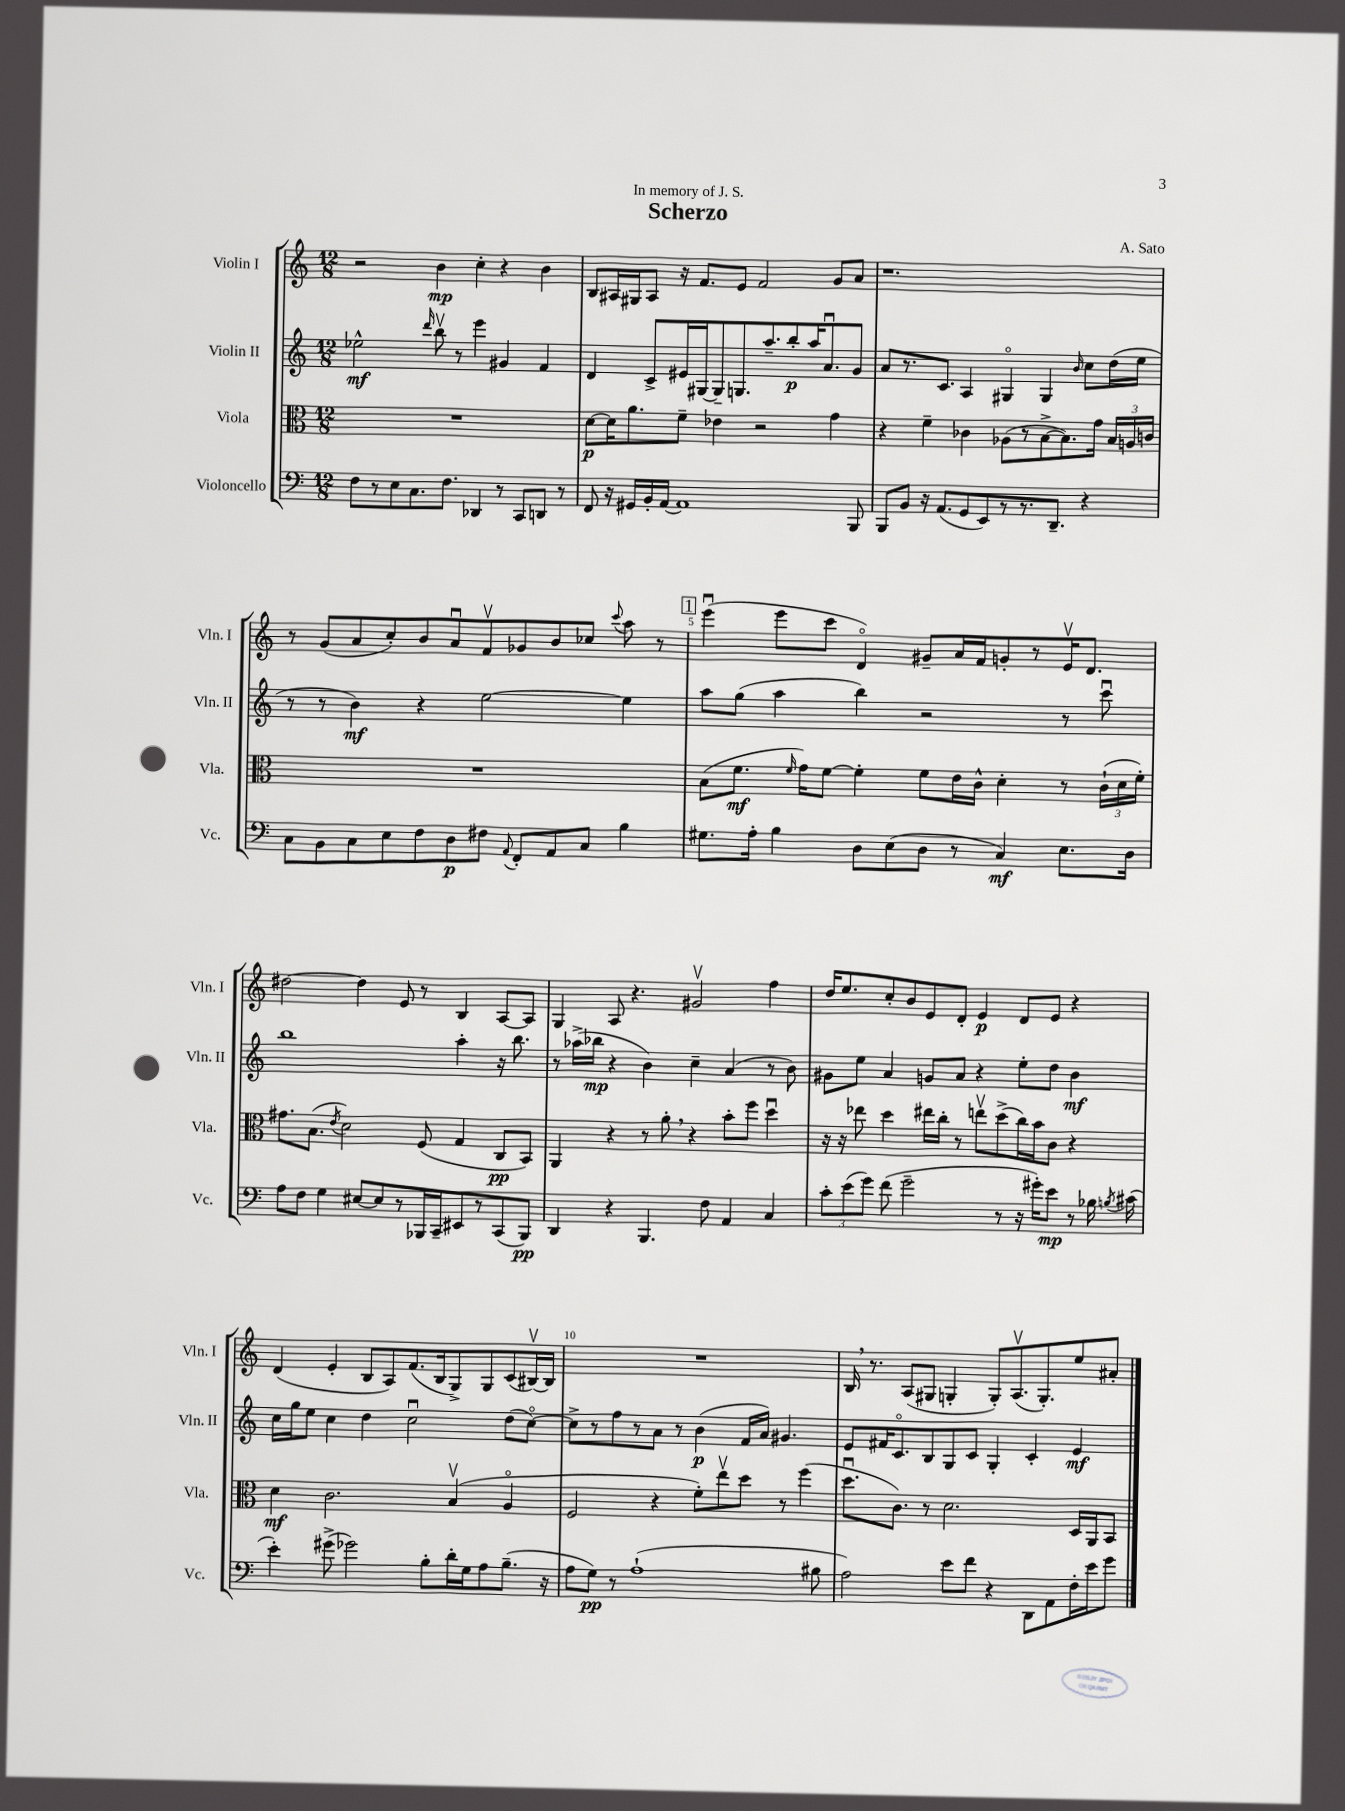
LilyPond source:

\header { title = "Scherzo" composer = "A. Sato" dedication = "In memory of J. S." }
<<
\new StaffGroup <<
\new Staff = "s0" \with { instrumentName = "Violin I" shortInstrumentName = "Vln. I" } {
    \clef treble \key c \major \numericTimeSignature \time 12/8
    \autoBeamOff r2 b'4\mp c''4-. r4 b'4 |
    b8[ ais16 gis16 ais8] r16 f'8.[ e'8] f'2 g'8[ a'8] |
    r1. |
    r8 g'8[( a'8 c''8-.) b'8 a'8\downbow f'8\upbow ges'8 b'8 ces''8] \appoggiatura { c'''8 } a''8 r8 |
    \mark \markup { \box "1" } e'''4\downbow( e'''8[ c'''8] d'4\flageolet) gis'8[-- a'16 f'16 g'8-. r8 e'16\upbow d'8.] |
    dis''2~ dis''4 e'8 r8 b4 a8[~ a8] |
    g4 a8 r4. gis'2\upbow f''4 |
    d''16[ e''8. c''8-. b'8 e'8 d'8]-. e'4\p d'8[ e'8] r4 |
    d'4( e'4-. b8[ a8) f'8.( b16 g8->) g8 c'8( bis16~\upbow) bis16] |
    R1. |
    b16 \breathe r8. a8[( gis8] g4-. g8[-.) a8.\upbow( g8.-.) e''8 ais'8]-. \bar "|." |
}
\new Staff = "s1" \with { instrumentName = "Violin II" shortInstrumentName = "Vln. II" } {
    \clef treble \key c \major \numericTimeSignature \time 12/8
    \autoBeamOff ees''2-^\mf \grace { d'''16 } b''8\upbow r8 e'''4 gis'4 f'4 |
    d'4 c'8[-> eis'16 gis16~ gis8-- g8. a''8.-- b''8-.\p a''16 a'8.\downbow g'8] |
    a'8[ r8. c'8.] a4 gis4\flageolet gis4 \grace { b'16 } c''8[ d''16( e''16] |
    r8 r8 b'4\mf) r4 e''2~ e''4 |
    \mark \markup { \box "1" } a''8[ g''8]( a''4 b''4) r2 r8 c'''8\downbow |
    b''1 a''4-. r16 b''8. |
    r8 aes''16[->( bes''16]\mp r4 b'4) c''4-- a'4( r8 b'8) |
    gis'8[ e''8] a'4 g'8[ a'8] r4 e''8[-. d''8] b'4\mf |
    c''16[ g''16 e''8] c''4 d''4 c''2\downbow d''8[( c''8]~\flageolet) |
    c''8[-> r8 f''8 r8 a'8] r8 b'4\p( f'16[ a'16]) gis'4. |
    e'8[ fis'16 c'8.\flageolet b8 g8 c'8] g4-. c'4-. e'4\mf \bar "|." |
}
\new Staff = "s2" \with { instrumentName = "Viola" shortInstrumentName = "Vla." } {
    \clef alto \key c \major \numericTimeSignature \time 12/8
    \autoBeamOff R1. |
    d'8[~\p d'16 a'8. f'8]-- ees'4 r2 g'4 |
    r4 f'4-- ces'4 aes8[( r8 b8~-> b8.) g'16] \tuplet 3/2 { b16[ a16 c'16] } |
    R1. |
    \mark \markup { \box "1" } b8[( f'8.]\mf \grace { f'16 } g'16[) f'8]~ f'4-. f'8[ e'16 c'16]-^ d'4-. r8 \tuplet 3/2 { c'16[-!( d'16 f'16]-.) } |
    gis'8.[ b8.]( \acciaccatura { e'8 } d'2) f8( g4 c8[\pp b,8]) |
    a,4 r4 r8 a'8-. \breathe r4 b'8[-. f''8] d''4\downbow |
    r16 r16 ees''8 d''4 eis''16[ c''16]-. r8 e''8[\upbow d''8->( c''16) b'16 c'8] r4 |
    d'4\mf c'2. b4\upbow( a4\flageolet |
    f2 r4 f'8[-.) e''8\upbow d''8] r8 f''4( |
    d''8.[\downbow c'8.]) r8 d'2. d16[ a,16 b,8] \bar "|." |
}
\new Staff = "s3" \with { instrumentName = "Violoncello" shortInstrumentName = "Vc." } {
    \clef bass \key c \major \numericTimeSignature \time 12/8
    \autoBeamOff f8[ r8 e8 c8. f8.] des,4 r8 c,8[ d,8] r8 |
    f,8 r16 gis,16[ b,16-. a,16]~ a,1 b,,8 |
    b,,8[ b,8] r16 a,8.[( g,8 e,8) r8 r8. d,8.]-- r4 |
    c8[ b,8 c8 e8 f8 d8\p fis8] \appoggiatura { a,8 } f,8[-. a,8 c8] b4 |
    \mark \markup { \box "1" } gis8.[ a16]-. b4 d8[ e8( d8] r8 c4\mf) e8.[ d16] |
    a8[ f8] g4 eis8[~ eis8 r8 bes,,16 c,16-- eis,8 r8 c,8( bes,,8]\pp) |
    d,4 r4 b,,4. f8 a,4 c4 |
    \tuplet 3/2 { c'8[-. e'8( g'8]) } f'8( g'2-- r8 r16 gis'16[-.) e'8]\mp r8 bes16 \acciaccatura { b8 } cis'16( |
    e'4-.) gis'8->( ges'2) b8[-. d'16-. g16 a8 b8.]--( r16 |
    a8[ g8]\pp) r8 a1-!( bis8 |
    a2) e'8[ f'8] r4 d,8[ a,8 f16-. e'16 g'8] \bar "|." |
}
>>
>>
\layout { \context { \Score \override BarNumber.break-visibility = ##(#f #t #t) barNumberVisibility = #(every-nth-bar-number-visible 5) } }
